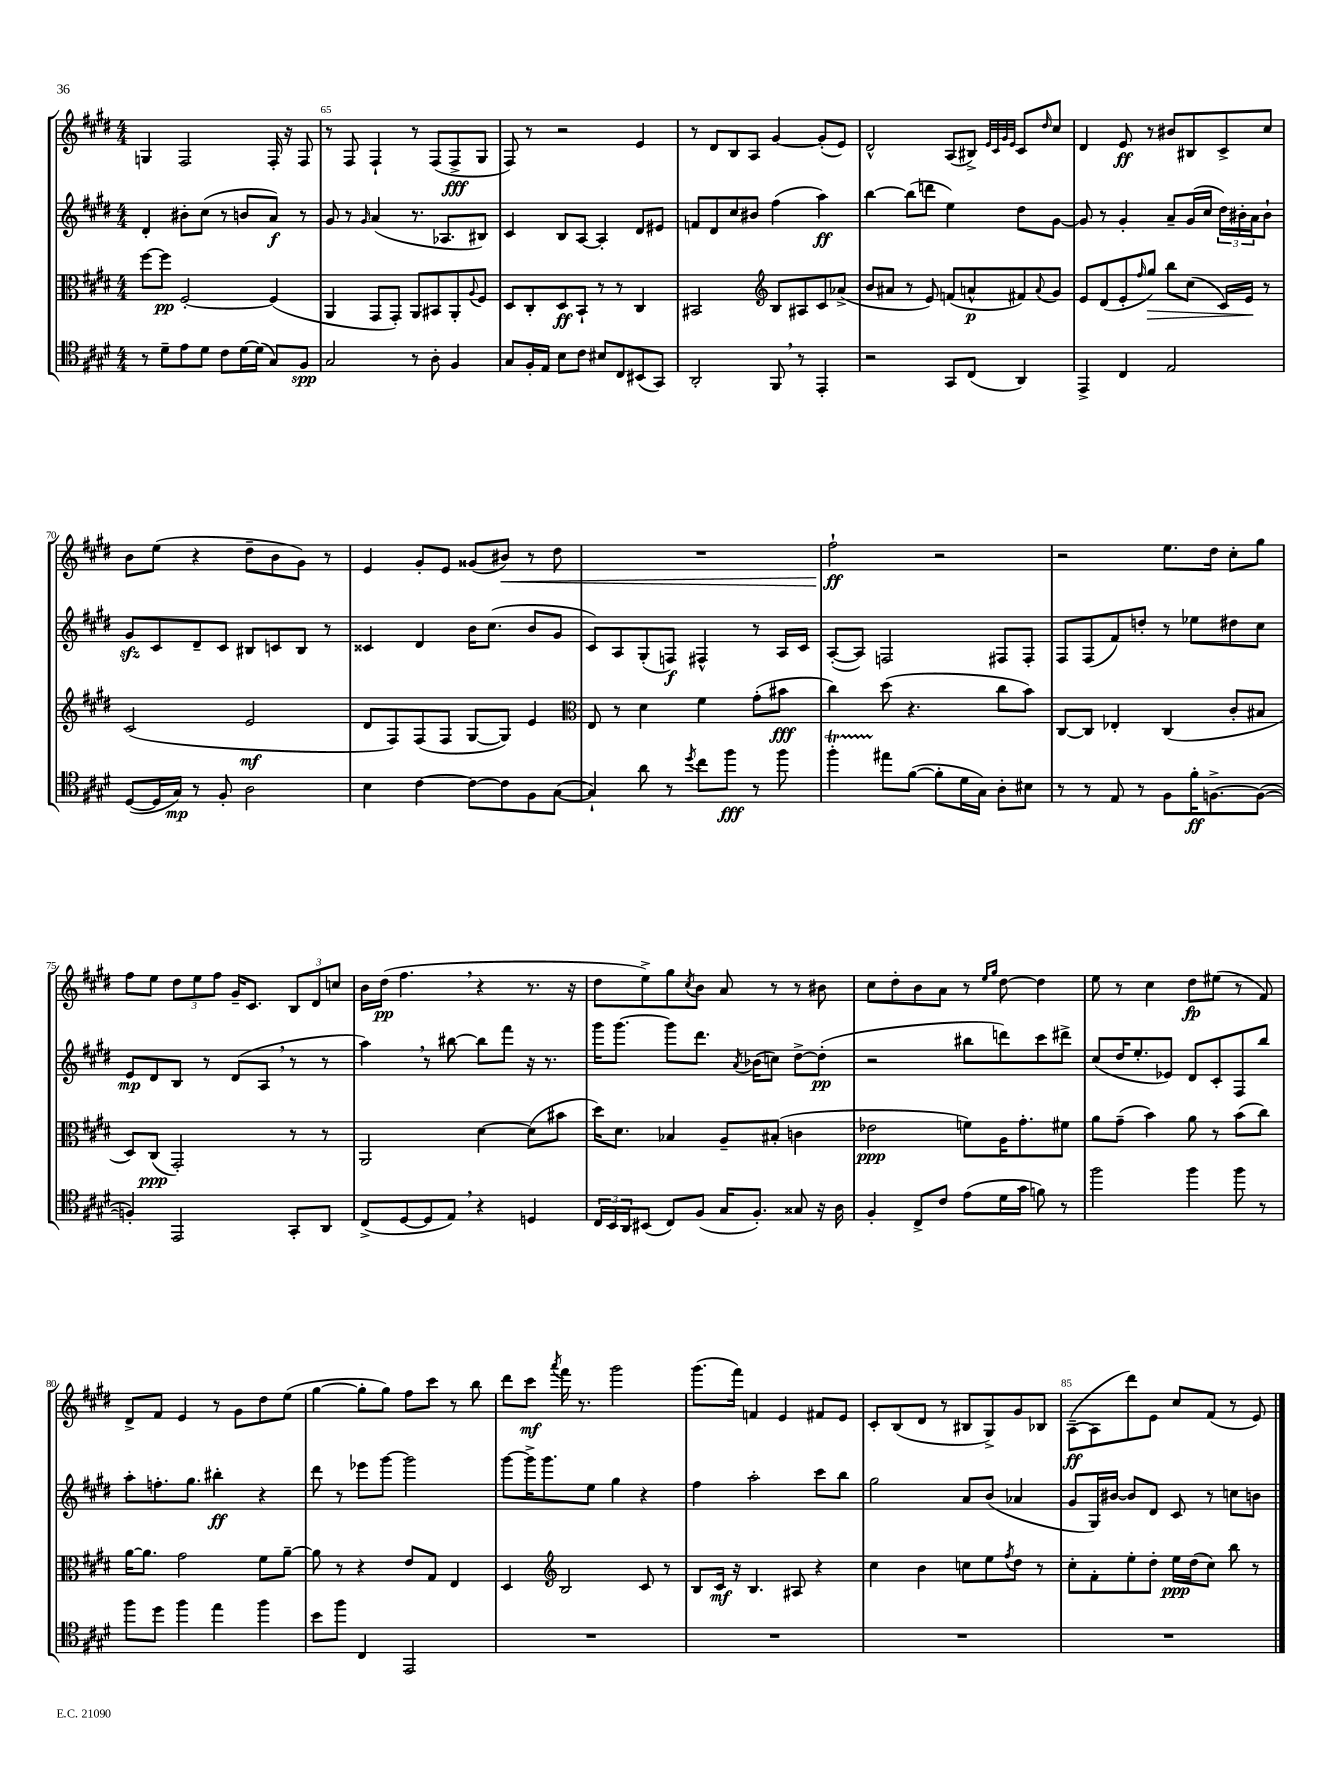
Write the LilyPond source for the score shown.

<<
\new StaffGroup <<
\new Staff = "s0" {
    \clef treble \key e \major \numericTimeSignature \time 4/4
    g4 fis2 fis16-. r16 fis8 |
    r8 fis8 fis4-! r8 fis8( fis8->\fff gis8 |
    fis8) r8 r2 e'4 |
    r8 dis'8 b8 a8 gis'4~ gis'8-.( e'8) |
    dis'2-^ a8( bis8->) \grace { e'32 cis'32 gis'32 e'32 } cis'8 \grace { dis''16 } cis''8 |
    dis'4 e'8\ff r8 bis'8 bis8 cis'8-> cis''8 |
    b'8 e''8( r4 dis''8-- b'8 gis'8) r8 |
    e'4 gis'8-. e'8 gisis'8( bis'8\<) r8 dis''8 |
    R1 |
    fis''2-!\ff\! r2 |
    r2 e''8. dis''16 cis''8-. gis''8 |
    fis''8 e''8 \tuplet 3/2 { dis''8 e''8 fis''8 } gis'16-- cis'8. \tuplet 3/2 { b8 dis'8 c''8 } |
    b'16 dis''16\pp( fis''4. \breathe r4 r8. r16 |
    dis''8 e''8->) gis''8 \acciaccatura { cis''8 } b'8 a'8 r8 r8 bis'8 |
    cis''8 dis''8-. b'8 a'8 r8 \grace { e''16 gis''16 } dis''8~ dis''4 |
    e''8 r8 cis''4 dis''8\fp eis''8( r8 fis'8) |
    dis'8-> fis'8 e'4 r8 gis'8 dis''8 e''8( |
    gis''4~ gis''8-. gis''8) fis''8 cis'''8 r8 b''8 |
    dis'''8 cis'''8\mf \acciaccatura { a'''8 } fis'''16 r8. gis'''2 |
    gis'''8.( fis'''16) f'4 e'4 fis'8 e'8 |
    cis'8-. b8( dis'8 r8 bis8 gis8->) gis'8 bes8 |
    a8~--\ff( a8 dis'''8) e'8 cis''8 fis'8( r8 e'8) \bar "|." |
}
\new Staff = "s1" {
    \clef treble \key e \major \numericTimeSignature \time 4/4
    dis'4-. bis'8-. cis''8( r8 b'8 a'8\f) r8 |
    gis'8 r8 \grace { gis'16 } a'4( r8. aes8. bis8) |
    cis'4 b8 a8~ a4-. dis'8 eis'8 |
    f'8 dis'8 cis''8 bis'8 fis''4( a''4\ff) |
    b''4~ b''8( d'''8 e''4) dis''8 gis'8~ |
    gis'8 r8 gis'4-. a'8-- gis'16( cis''16 \tuplet 3/2 { dis''16) bis'16-. a'16 } bis'8-! |
    gis'8\sfz cis'8 dis'8-- cis'8 bis8 c'8 bis8 r8 |
    cisis'4 dis'4 b'16 cis''8.( b'8 gis'8 |
    cis'8) a8 gis8-.( f8\f) fis4-^ r8 a16 cis'16 |
    a8~-.( a8) f2 fis8 fis8-. |
    fis8 fis8( fis'8) d''8-. r8 ees''8 dis''8 cis''8 |
    e'8\mp dis'8 b8 r8 dis'8( a8 \breathe r8 r8 |
    a''4) \breathe r8 bis''8~ bis''8 fis'''8 r16 r8. |
    gis'''16 gis'''8.~ gis'''8 dis'''8. \acciaccatura { a'8 } bes'16( c''8) dis''8~-> dis''8-.\pp( |
    r2 bis''8 d'''8) cis'''8 dis'''8-> |
    cis''8( dis''16 e''8.-. ees'8) dis'8 cis'8-. fis8 b''8 |
    a''8-. f''8.-. gis''8. bis''4-.\ff r4 |
    dis'''8 r8 ees'''8 gis'''8~ gis'''2 |
    gis'''8~ gis'''16-> gis'''8. e''8 gis''4 r4 |
    fis''4 a''2-. cis'''8 b''8 |
    gis''2 a'8 b'8( aes'4 |
    gis'8 gis16) bis'16~ bis'8 dis'8 cis'8 r8 c''8 b'8 \bar "|." |
}
\new Staff = "s2" {
    \clef alto \key e \major \numericTimeSignature \time 4/4
    fis''8~ fis''8\pp fis2~-. fis4( |
    a,4 gis,8 gis,8-.) a,8 bis,8 a,8-. \appoggiatura { a8 } fis8 |
    dis8 cis8-. dis8\ff b,8-! r8 r8 cis4 |
    bis,2 \clef treble b8 ais8 cis'8 aes'8->( |
    b'8 ais'8 r8 e'8) f'8( a'8-^\p fis'8) \appoggiatura { a'8 } gis'8 |
    e'8 dis'8( e'8-. \grace { fis''16 } gis''8\>) b''8 cis''8( cis'16) e'16\! r8 |
    cis'2( e'2\mf |
    dis'8 fis8) fis8( fis8 gis8~ gis8) e'4 |
    \clef alto e8 r8 dis'4 fis'4 gis'8-.( bis'8\fff |
    cis''4) dis''8( r4. cis''8 b'8) |
    cis8~ cis8 ees4-. cis4( cis'8-. bis8 |
    dis8) cis8\ppp( gis,2-.) r8 r8 |
    a,2 dis'4~ dis'8( bis'8 |
    dis''16) dis'8. bes4 a8-- bis8-.( c'4 |
    ees'2\ppp f'8) a16 gis'8.-. fis'8 |
    a'8 gis'8--( b'4) a'8 r8 b'8( cis''8) |
    a'16~ a'8. gis'2 fis'8 a'8~-- |
    a'8 r8 r4 e'8 gis8 e4 |
    dis4 \clef treble b2 cis'8 r8 |
    b8 cis'16\mf r16 b4. ais8 r4 |
    cis''4 b'4 c''8 e''8 \acciaccatura { fis''8 } dis''8 r8 |
    cis''8-. fis'8-. e''8-. dis''8-. e''16\ppp dis''16( cis''8) b''8 r8 \bar "|." |
}
\new Staff = "s3" {
    \clef tenor \key e \major \numericTimeSignature \time 4/4
    r8 dis'8-- e'8 dis'8 cis'8 dis'16~ dis'16( gis8) fis8\spp |
    gis2 r8 a8-. fis4 |
    gis8 fis16-. e16 b8 cis'8 bis8 cis8 bis,8( gis,8) |
    a,2-. fis,8 \breathe r8 e,4-. |
    r2 gis,8 cis8( a,4) |
    e,4-> cis4 e2 |
    dis8~( dis16 gis16\mp) r8 fis8-. a2 |
    b4 cis'4~ cis'8~ cis'8 fis8 gis8~( |
    gis4-!) a'8 r8 \acciaccatura { dis''8 } cis''8 fis''8\fff r8 fis''8 |
    fis''4-.\startTrillSpan eis''8\stopTrillSpan fis'8~( fis'8-. dis'16 gis16) a8-. bis8 |
    r8 r8 e8 r8 fis8 fis'16-.\ff f8.~-> f8~( |
    f4-.) e,2 gis,8-. a,8 |
    cis8->( dis8~ dis8 e8) \breathe r4 d4 |
    \tuplet 3/2 { cis16 b,16 a,16 } bis,8( cis8) fis8( gis16 fis8.-.) gisis8 r16 a16 |
    fis4-. cis8-> cis'8 e'8( dis'16 gis'16 f'8) r8 |
    fis''2 fis''4 fis''8 r8 |
    fis''8 dis''8 fis''4 e''4 fis''4 |
    b'8 fis''8 cis4 e,2 |
    R1 |
    R1 |
    R1 |
    R1 \bar "|." |
}
>>
>>
\layout { \context { \Score currentBarNumber = #64 \override BarNumber.break-visibility = ##(#f #t #t) barNumberVisibility = #(every-nth-bar-number-visible 5) } }
